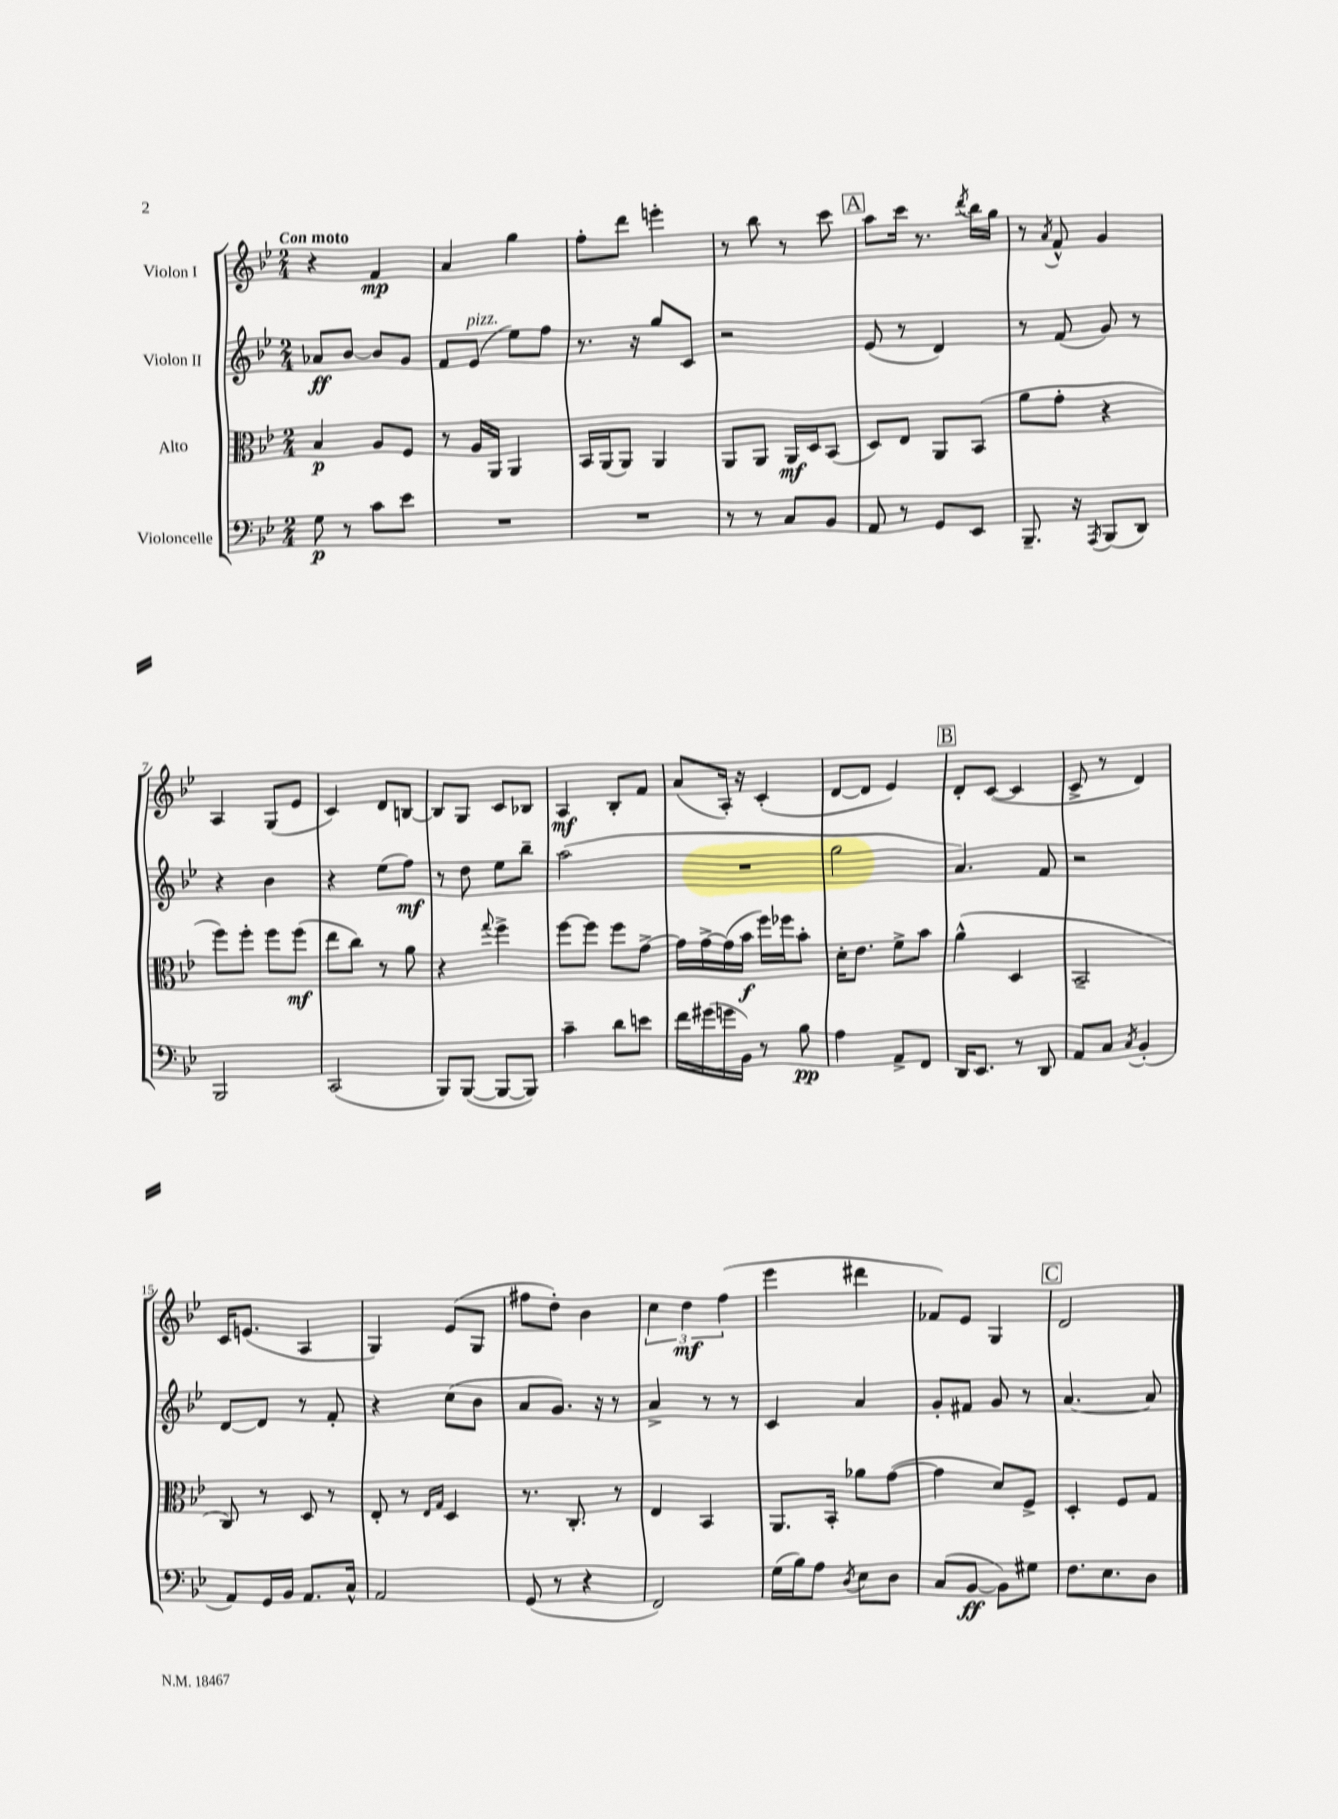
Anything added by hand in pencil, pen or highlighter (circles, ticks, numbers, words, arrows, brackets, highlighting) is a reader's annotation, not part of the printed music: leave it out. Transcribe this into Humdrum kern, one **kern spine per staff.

**kern	**kern	**kern	**kern
*staff4	*staff3	*staff2	*staff1
*clefF4	*clefC3	*clefG2	*clefG2
*k[b-e-]	*k[b-e-]	*k[b-e-]	*k[b-e-]
*M2/4	*M2/4	*M2/4	*M2/4
8G\	4B-/	8a-/L	4r
8r	.	[8b-/J	.
8c\L	8A/L	8b-/]L	4f/
8e-\J	8F/J	8g/J	.
=	=	=	=
2r	8r	8f/L	4a/
.	16A/LL	(8e-/J	.
.	16AA/JJ	.	.
.	4AA/	8ee-\L)	4gg\
.	.	8ff\J	.
=	=	=	=
2r	16BB-/LL	8.r	8ff'\L
.	(16AA/J	.	.
.	8AA/J)	.	8ddd\J
.	.	16r	.
.	4AA/	8gg/L	4eee'\
.	.	8c/J	.
=	=	=	=
8r	8AA/L	2r	8r
8r	8AA/J	.	8bb-\
8C/L	16AA/LL	.	8r
.	16D/J	.	.
8BB-/J	(8BB-/J	.	8ccc\
=	=	=	=
8AA/	8D/L)	(8e-/	8aa\L
8r	8E-/J	8r	16ccc\Jk
.	.	.	8.r
8GG/L	8AA/L	4d/)	.
.	.	.	8qddd/
8EE-/J	(8BB-/J	.	16bb-\LL
.	.	.	16gg\JJ
=	=	=	=
8.BBB-~/	8a\L	8r	8r
.	.	.	8qa/
.	8g'\J	(8f/	8f^^/
16r	.	.	.
8qAAA/	.	.	.
(8BBB-/L	4r	8g/)	4g/
8DD/J)	.	8r	.
=	=	=	=
2BBB-/	8ff\L)	4r	4A/
.	8ff'\J	.	.
.	8ff\L	4b-\	(8G/L
.	(8ff\J	.	8e-/J
=	=	=	=
(2CC/	8ee-\L	4r	4c/)
.	8cc\J)	.	.
.	8r	(8ee-\L	8d/L
.	8a\	8ff\J)	[8B/J
=	=	=	=
8BBB-/L)	4r	8r	8B/]L
([8BBB-/J	.	8dd\	8G/J
.	8qqgg/	.	.
8BBB-/_L	4ff^\	8ee-\L	8c/L
8BBB-/]J)	.	8bb-~\J	8B-/J
=	=	=	=
4c~\	[8ff\L	(2aa\	4A/
.	8ff\]J	.	.
8d\L	8ff\L	.	8B-'/L
8e\J	[8g^\J	.	8f/J
=	=	=	=
16f\LL	16g\]LL	2r	(8a/L
(16g#\	[16g^\	.	.
16g\	(16g\]	.	16A'/Jk)
16BB-\JJ)	16b-\JJ	.	16r
8r	16ff\LL)	.	(4c'/
.	16ff-\J	.	.
8B-\	8b-'\J	.	.
=	=	=	=
4A\	16d'\LK	2gg\	[8d/L
.	8.e-\J	.	.
.	.	.	8d/]J
8AA^/L	8f^\L	.	4e-/)
8FF/J	8b-\J	.	.
=	=	=	=
16DD/LK	(4a^^\	4.a/)	8d'/L
8.EE-/J	.	.	.
.	.	.	([8c/J
8r	4D/	.	4c/]
8DD/	.	8f/	.
=	=	=	=
8AA/L	2BB-~/	2r	8c^/
8C/J	.	.	8r
8qC/	.	.	.
(4BB-'/	.	.	4d/)
=	=	=	=
8AA/L)	8C/)	[8d/L	16c/LK
.	.	.	(8.e/J
16GG/L	8r	8d/]J	.
16BB-/JJ	.	.	.
8.AA/L	8D/	8r	4A/
.	8r	8f'/	.
16C^^/Jk	.	.	.
=	=	=	=
2AA/	8E-'/	4r	4G/)
.	8r	.	.
.	16qqE-/LL	.	.
.	16qqG/JJ	.	.
.	4D/	(8cc\L	(8e-/L
.	.	8b-\J	8G/J
=	=	=	=
(8GG/	8.r	8a/L	8ff#\L
8r	.	8.g/J)	8dd'\J)
.	8.C'/	.	.
4r	.	.	4b-\
.	.	16r	.
.	8r	8r	.
=	=	=	=
2FF/)	4E-/	4a^/	6cc\
.	.	.	6dd\
.	4BB-/	8r	.
.	.	.	(6ff\
.	.	8r	.
=	=	=	=
(16G\LL	8.AA/L	4c/	4eee-\
16B-\J)	.	.	.
8A\J	.	.	.
.	16BB-'/Jk	.	.
8qD/	.	.	.
8E-\L	8a-\L	4a/	4ddd#\
8D\J	([8g\J	.	.
=	=	=	=
(8C/L	4g\]	8g'/L	8f-/L)
[8BB-/J	.	8f#/J	8e-/J
8BB-\]L)	8d/L)	8g/	4G/
8G#\J	8F^/J	8r	.
=	=	=	=
8.F\L	4D'/	[4.a/	2d/
8.E-\	.	.	.
.	8F/L	.	.
8D\J	8G/J	8a/]	.
==	==	==	==
*-	*-	*-	*-
